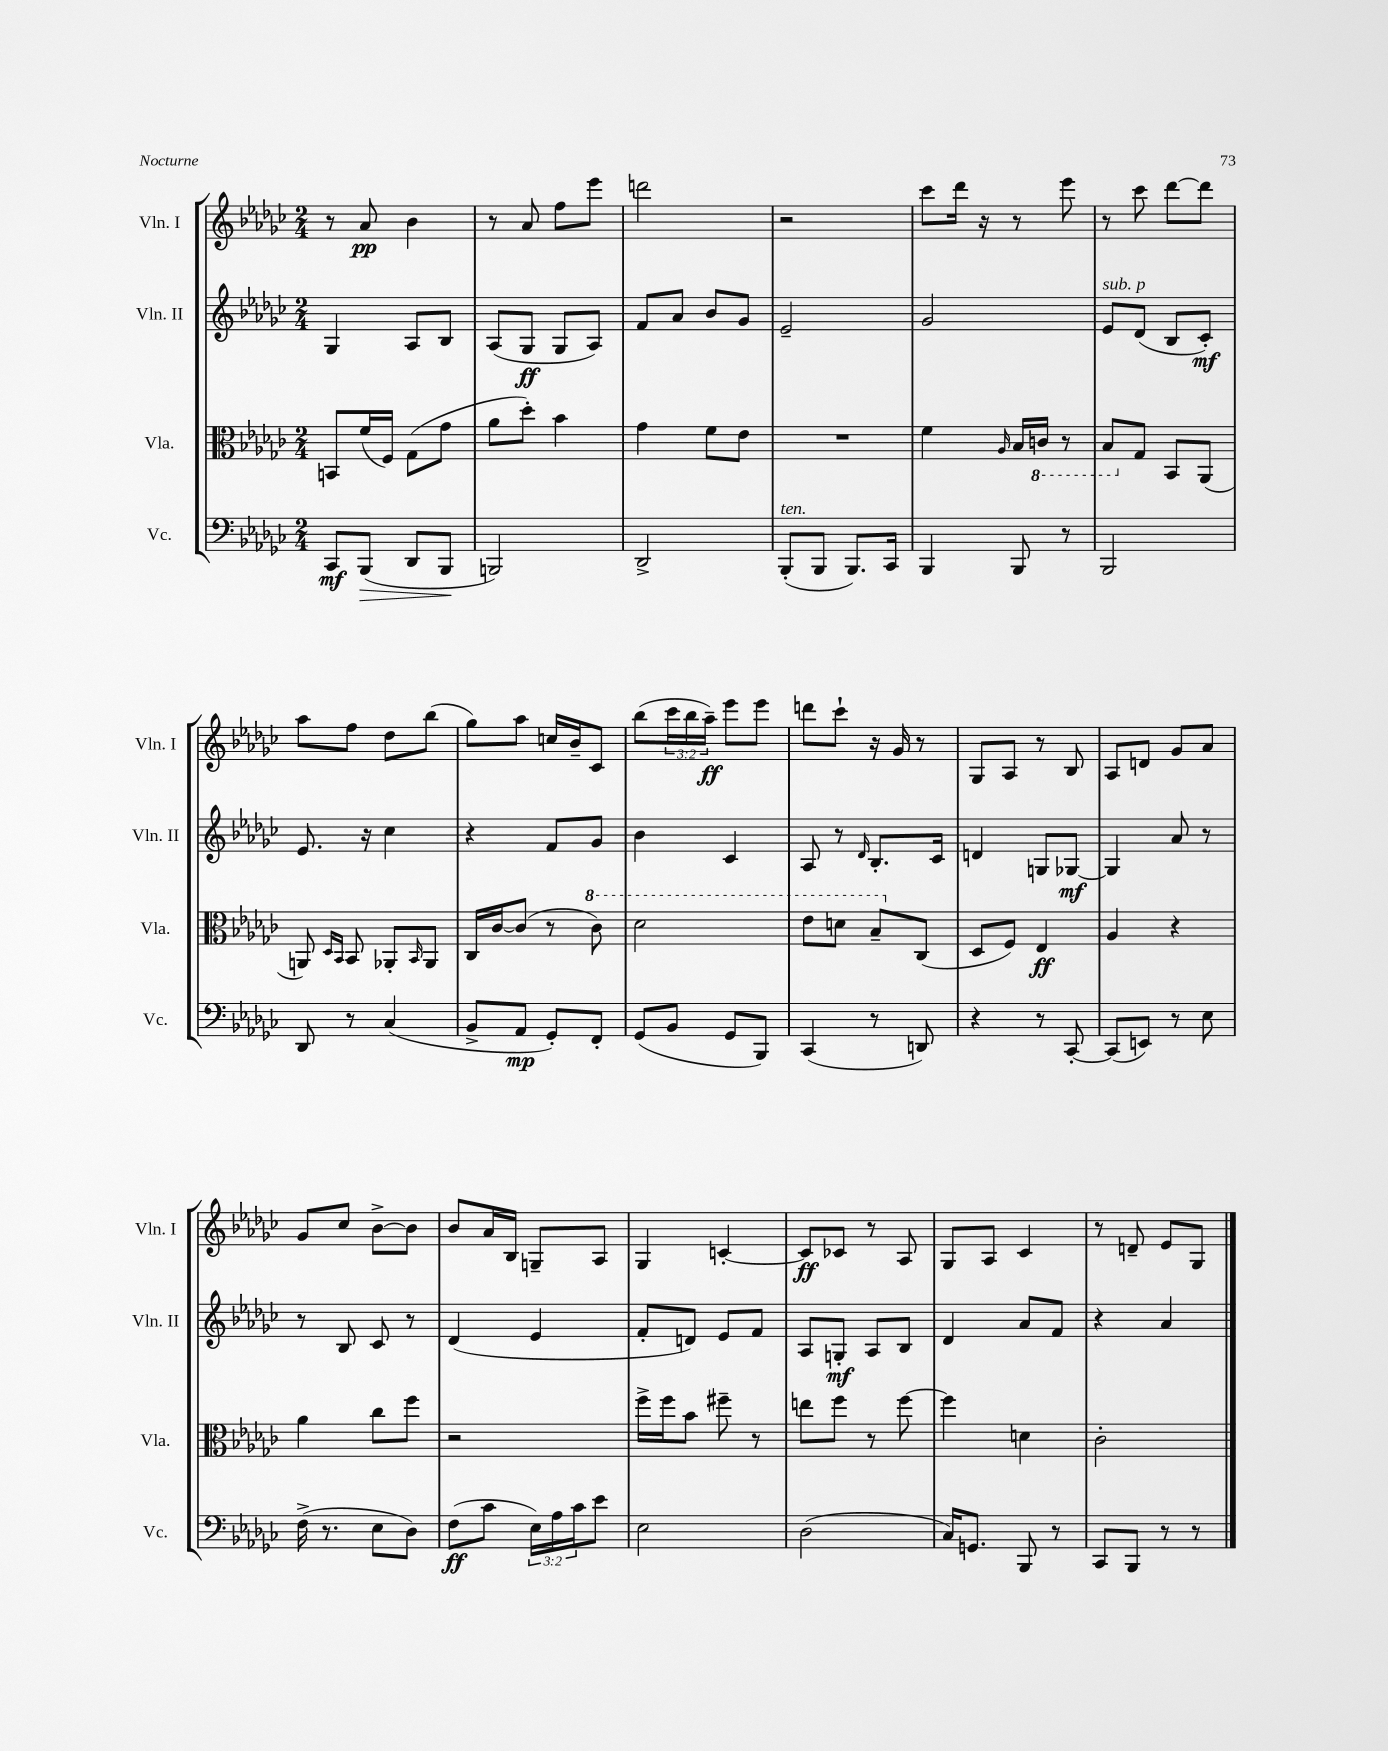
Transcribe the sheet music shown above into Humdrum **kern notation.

**kern	**kern	**kern	**kern
*staff4	*staff3	*staff2	*staff1
*clefF4	*clefC3	*clefG2	*clefG2
*k[b-e-a-d-g-c-]	*k[b-e-a-d-g-c-]	*k[b-e-a-d-g-c-]	*k[b-e-a-d-g-c-]
*M2/4	*M2/4	*M2/4	*M2/4
8CC-	8BB	4G-	8r
(8BBB-	(16f	.	8a-
.	16F)	.	.
8DD-	(8G-	8A-	4b-
8BBB-	8g-	8B-	.
=	=	=	=
2BBB)	8a-	(8A-	8r
.	8dd-')	8G-	8a-
.	4b-	8G-	8ff
.	.	8A-)	8eee-
=	=	=	=
2DD-^	4g-	8f	2ddd
.	.	8a-	.
.	8f	8b-	.
.	8e-	8g-	.
=	=	=	=
(8BBB-'	2r	2e-~	2r
8BBB-	.	.	.
8.BBB-)	.	.	.
16CC-	.	.	.
=	=	=	=
4BBB-	4f	2g-	8ccc-
.	.	.	16ddd-
.	.	.	16r
.	16qqA-	.	.
8BBB-	16B-	.	8r
.	16C	.	.
8r	8r	.	8eee-
=	=	=	=
2BBB-	8BB-	8e-	8r
.	8G-	(8d-	8ccc-
.	8BB-	8B-	[8ddd-
.	(8AA-	8c-')	8ddd-]
=	=	=	=
8DD-	8AA)	8.e-	8aa-
.	16qqD-	.	.
.	16qqBB-	.	.
8r	8BB-	.	8ff
.	.	16r	.
(4C-	8AA-'	4cc-	8dd-
.	16qqBB-	.	.
.	8AA-	.	(8bb-
=	=	=	=
8BB-^	16C-	4r	8gg-)
.	[16c-	.	.
8AA-	(8c-]	.	8aa-
8GG-')	8r	8f	16cc
.	.	.	16b-~
8FF'	8cc-)	8g-	8c-
=	=	=	=
(8GG-	2dd-	4b-	(8bb-
8BB-	.	.	24ccc-
.	.	.	24bb-
.	.	.	24aa-~)
8GG-	.	4c-	8eee-
8BBB-)	.	.	8eee-
=	=	=	=
(4CC-	8ee-	8A-	8ddd
.	8dd	8r	8ccc-`
.	.	16qqd-	.
8r	8b-~	8.B-'	16r
.	.	.	16g-
8DD)	(8C-	.	8r
.	.	16c-	.
=	=	=	=
4r	8D-	4d	8G-
.	8F)	.	8A-
8r	4E-	8G	8r
[8CC-'	.	[8G-	8B-
=	=	=	=
(8CC-]	4A-	4G-]	8A-
8EE)	.	.	8d
8r	4r	8a-	8g-
8E-	.	8r	8a-
=	=	=	=
(16F^	4a-	8r	8g-
8.r	.	.	.
.	.	8B-	8cc-
8E-	8cc-	8c-	[8b-^
8D-)	8ff	8r	8b-]
=	=	=	=
(8F	2r	(4d-	8b-
8c-	.	.	16a-
.	.	.	16B-
24E-)	.	4e-	8G~
24A-	.	.	.
24c-	.	.	.
8e-	.	.	8A-
=	=	=	=
2E-	16ff^	8f'	4G-
.	16ff	.	.
.	8b-	8d)	.
.	8ff#~	8e-	[4c'
.	8r	8f	.
=	=	=	=
(2D-	8ee	8A-	8c]
.	8ff	8G'	8c-
.	8r	8A-	8r
.	[8ff	8B-	8A-
=	=	=	=
16C-)	4ff]	4d-	8G-
8.GG	.	.	.
.	.	.	8A-
8BBB-	4d	8a-	4c-
8r	.	8f	.
=	=	=	=
8CC-	2c-'	4r	8r
8BBB-	.	.	8d~
8r	.	4a-	8e-
8r	.	.	8G-
==	==	==	==
*-	*-	*-	*-
